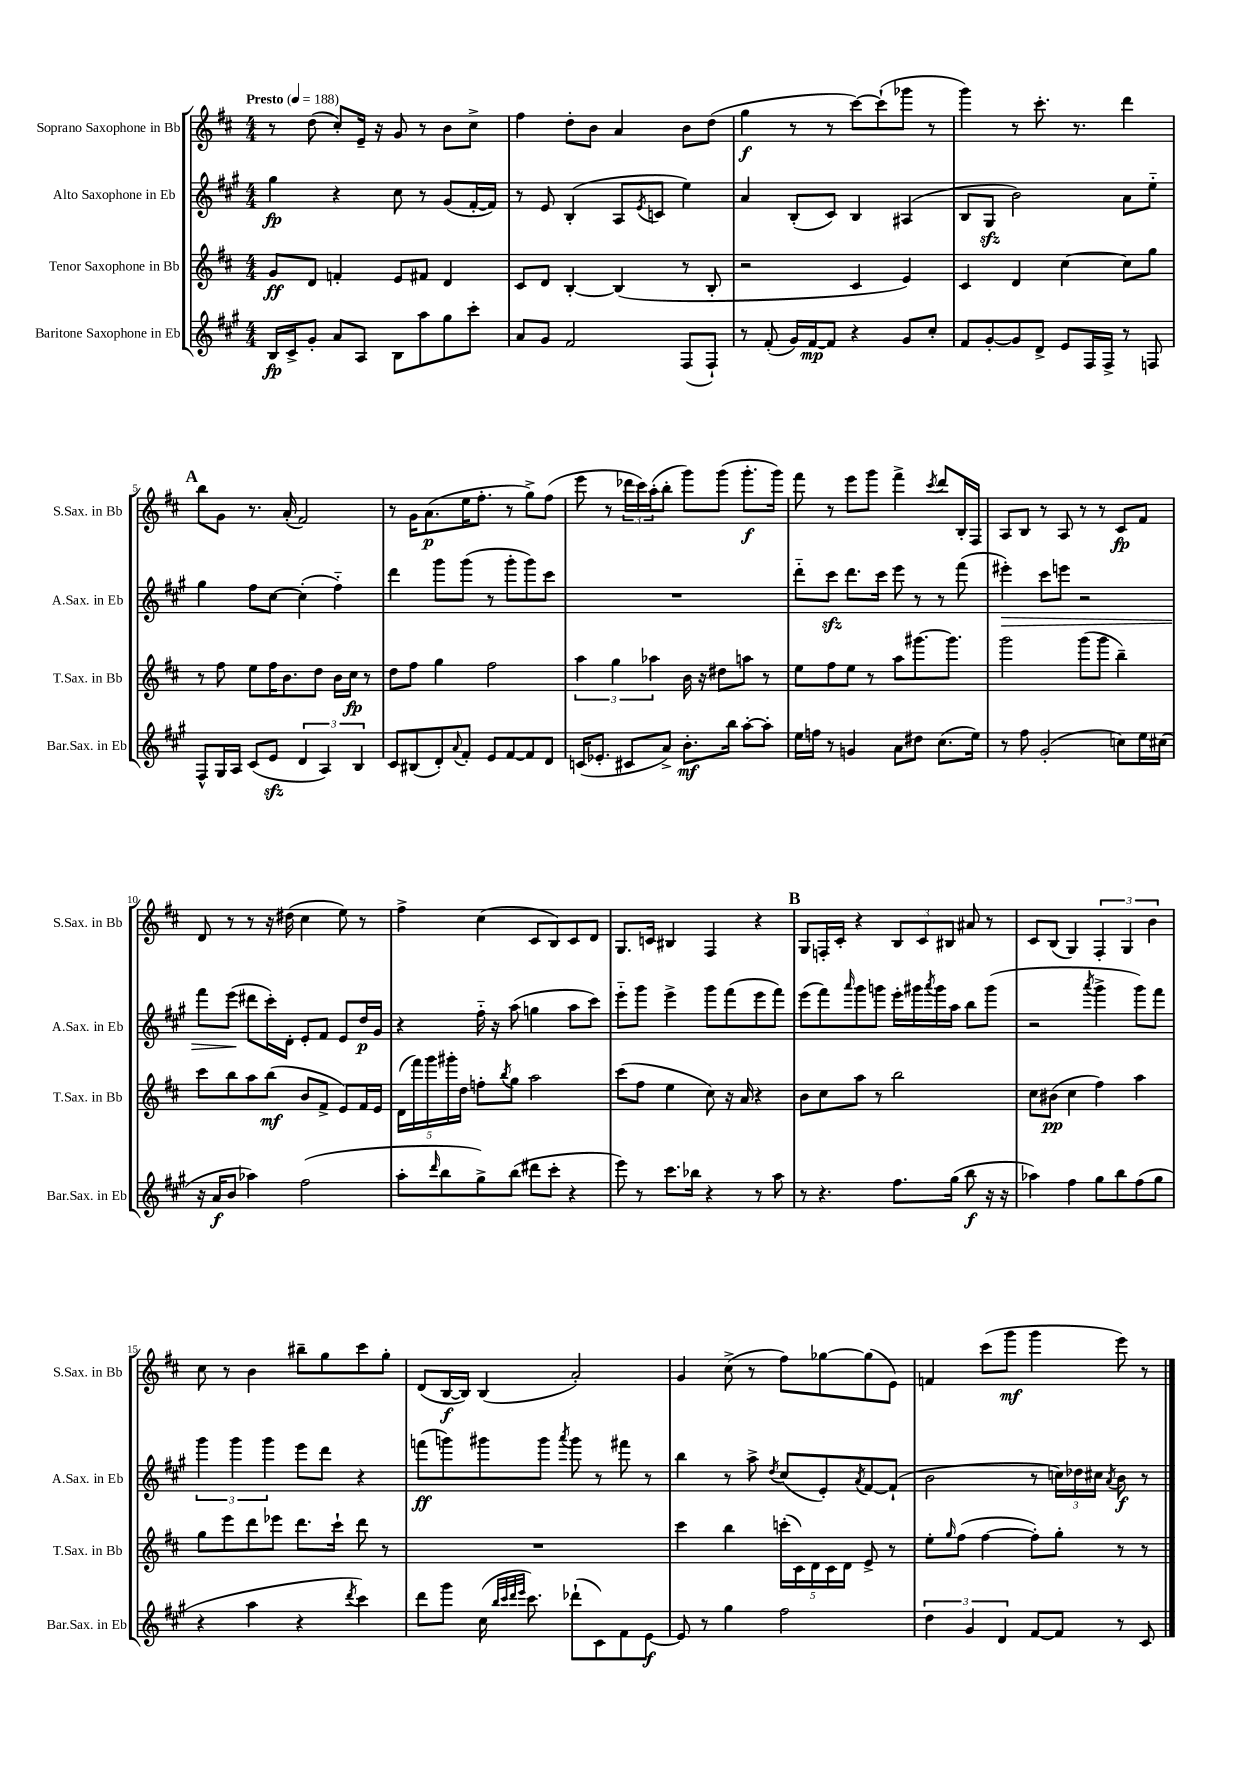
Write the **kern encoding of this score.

**kern	**kern	**kern	**kern
*staff4	*staff3	*staff2	*staff1
*clefG2	*clefG2	*clefG2	*clefG2
*k[f#c#g#]	*k[f#c#]	*k[f#c#g#]	*k[f#c#]
*M4/4	*M4/4	*M4/4	*M4/4
*MM188	*MM188	*MM188	*MM188
16B	8g	4gg#	8r
16c#^	.	.	.
8g#'	8d	.	(8dd
8a	4f'	4r	8cc#')
8A	.	.	16e~
.	.	.	16r
8B	8e	8cc#	8g
8aa	8f#	8r	8r
8gg#	4d	(8g#	8b
8ccc#'	.	[16f#'	8cc#^
.	.	16f#])	.
=	=	=	=
8a	8c#	8r	4ff#
8g#	8d	8e	.
2f#	[4B'	(4B'	8dd'
.	.	.	8b
.	(4B]	8A	4a
.	.	8qe	.
.	.	8c	.
(8F#	8r	4ee)	8b
8F#`)	8B'	.	(8dd
=	=	=	=
8r	2r	4a	4gg
(8f#'	.	.	.
16g#)	.	(8B'	8r
[16f#	.	.	.
8f#]	.	8c#)	8r
4r	4c#	4B	[8ccc#)
.	.	.	(8ccc#`]
8g#	4e)	(4A#	8ggg-
8cc#'	.	.	8r
=	=	=	=
8f#	4c#	8B	4ggg)
[8g#'	.	8G#	.
8g#]	4d	2b)	8r
8d^	.	.	8.ccc#'
8e	[4cc#	.	.
.	.	.	8.r
16F#	.	.	.
16F#^	.	.	.
8r	8cc#]	8a	4ddd
8F	8gg	8ee'~	.
=	=	=	=
8F#^^	8r	4gg#	8bb
16G#	8ff#	.	8g
16A	.	.	.
(8c#	8ee	8ff#	8.r
8e	16ff#	[8cc#	.
.	8.b	.	(16a'
6d	.	(4cc#']	2f#)
.	8dd	.	.
6A)	.	.	.
.	16b	4ff#'~)	.
.	16cc#	.	.
6B	.	.	.
.	8r	.	.
=	=	=	=
8c#	8dd	4ddd	8r
(8B#	8ff#	.	16g
.	.	.	(8.a
8d')	4gg	8ggg#	.
8qqa	.	.	.
8f#'	.	(8ggg#	16ee
.	.	.	8.ff#'
8e	2ff#	8r	.
[8f#	.	8ggg#'	8r
8f#]	.	8ggg#)	8gg^)
8d	.	8ccc#	(8ff#
=	=	=	=
(16c	6aa	1r	8eee
8.e-'	.	.	.
.	.	.	8r
.	6gg	.	.
8c#	.	.	24ddd-
.	.	.	24ccc#)
.	6aa-	.	(24aa'
8a^)	.	.	8bb'
8.b'	16b	.	8ggg)
.	16r	.	.
.	8dd#	.	(8ggg
16bb	.	.	.
[8aa'	8aa	.	8.ggg'
8aa']	8r	.	.
.	.	.	16ggg)
=	=	=	=
16ee	8ee	8ddd'~	8fff#
16ff	.	.	.
8r	8ff#	8ccc#	8r
4g	8ee	8.ddd	8eee
.	8r	.	8ggg
.	.	16ccc#	.
8a	8aa	8eee	4fff#^
8dd#	[8.ggg#	8r	.
.	.	.	8qccc#
(8.cc#	.	8r	8ddd
.	8.ggg#]	.	.
.	.	(8fff#	16B'
16ee)	.	.	16F#
=	=	=	=
8r	2ggg	4eee#')	8A
8ff#	.	.	8B
(2g#'	.	8ccc#	8r
.	.	8eee	8A
.	(8ggg	2r	8r
.	8ggg	.	8r
8cc)	4bb~)	.	8c#
16ee	.	.	8f#
(16cc#	.	.	.
=	=	=	=
16r	8ccc#	8fff#	8d
16a	.	.	.
8b	8bb	(8eee	8r
4aa-)	8aa	8ddd#	8r
.	(8bb	16ccc#')	16r
.	.	16d'	(16dd#
(2ff#	8b	8e'	4cc#
.	8f#^	8f#	.
.	8e)	8e	8ee)
.	16f#	16dd	8r
.	16e	16g#	.
=	=	=	=
8aa'	(20d	4r	4ff#^
.	20fff#)	.	.
.	20ggg	.	.
16qqddd	.	.	.
8bb	.	.	.
.	20ggg#'	.	.
.	20dd	.	.
8gg#^)	8ff'	16ff#'~	(4cc#
.	.	16r	.
.	8qbb	.	.
(8bb	8gg	(8aa	.
8ddd#	2aa	4gg	8c#
8ccc#'	.	.	8B)
4r	.	8aa	8c#
.	.	8ccc#)	8d
=	=	=	=
8eee)	(8ccc#	8eee'~	8.G
8r	8ff#	8ggg#	.
.	.	.	16c
8.ccc#	4ee	4eee^	4B#
16bb-	.	.	.
4r	8cc#)	8ggg#	4F#
.	16r	(8fff#	.
.	16a	.	.
8r	4r	8eee	4r
8aa	.	8fff#)	.
=	=	=	=
8r	8b	(8eee	8G
4.r	8cc#	8fff#)	16F'
.	.	.	16c#'
.	.	16qqaaa	.
.	8aa	8ggg#	4r
.	8r	8ggg	.
8.ff#	2bb	16eee'	12B
.	.	16ggg#	.
.	.	.	12c#
.	.	8qaaa	.
.	.	16ggg#	.
.	.	.	12B#
(16gg#	.	16aa	.
8bb	.	8bb	8a#
16r	.	(8ggg#	8r
16r	.	.	.
=	=	=	=
4aa-)	8cc#	2r	8c#
.	(8b#	.	(8B
4ff#	4cc#	.	4G)
.	.	8qaaa	.
8gg#	4ff#)	4ggg#^	6F#'
8bb	.	.	.
.	.	.	6G
(8ff#	4aa	8ggg#)	.
.	.	.	6b
8gg#	.	8fff#	.
=	=	=	=
4r	8gg	6ggg#	8cc#
.	8eee	.	8r
.	.	6ggg#	.
4aa	8ddd	.	4b
.	.	6ggg#	.
.	8eee-	.	.
4r	8.ddd	8eee	8bb#~
.	.	8ddd	8gg
.	16ccc#`	.	.
8qddd	.	.	.
4ccc#)	8ddd	4r	8ccc#
.	8r	.	8gg'
=	=	=	=
8ddd	1r	(8fff	(8d
8ggg#	.	8ggg)	[16B
.	.	.	16B])
(16cc#	.	8ggg#	(4B
32qqbb	.	.	.
32qqccc#	.	.	.
32qqddd	.	.	.
32qqeee	.	.	.
8.ccc#)	.	.	.
.	.	8ggg#	.
.	.	8qaaa	.
(8ddd-`	.	8ggg#	2a')
8c#)	.	8r	.
8f#	.	8fff#	.
[8e	.	8r	.
=	=	=	=
8e]	4ccc#	4bb	4g
8r	.	.	.
4gg#	4bb	8r	(8cc#^
.	.	8aa^	8r
.	.	8qdd	.
2ff#	(20ccc'	(8cc#	8ff#)
.	20c#)	.	.
.	20d	.	.
.	.	8e')	[8gg-
.	20c#	.	.
.	20d	.	.
.	.	8qa	.
.	8e^	[8f#	(8gg-]
.	8r	(8f#`]	8e)
=	=	=	=
6dd	8ee'	2b	4f
.	16qqgg	.	.
.	(8ff#	.	.
6g#	.	.	.
.	[4ff#	.	(8ccc#
6d	.	.	.
.	.	.	8ggg
[8f#	8ff#'])	8r	4ggg
8f#]	8gg'	24cc)	.
.	.	24dd-	.
.	.	24cc#	.
.	.	8qa	.
8r	8r	8b	8eee)
8c#	8r	8r	8r
==	==	==	==
*-	*-	*-	*-
